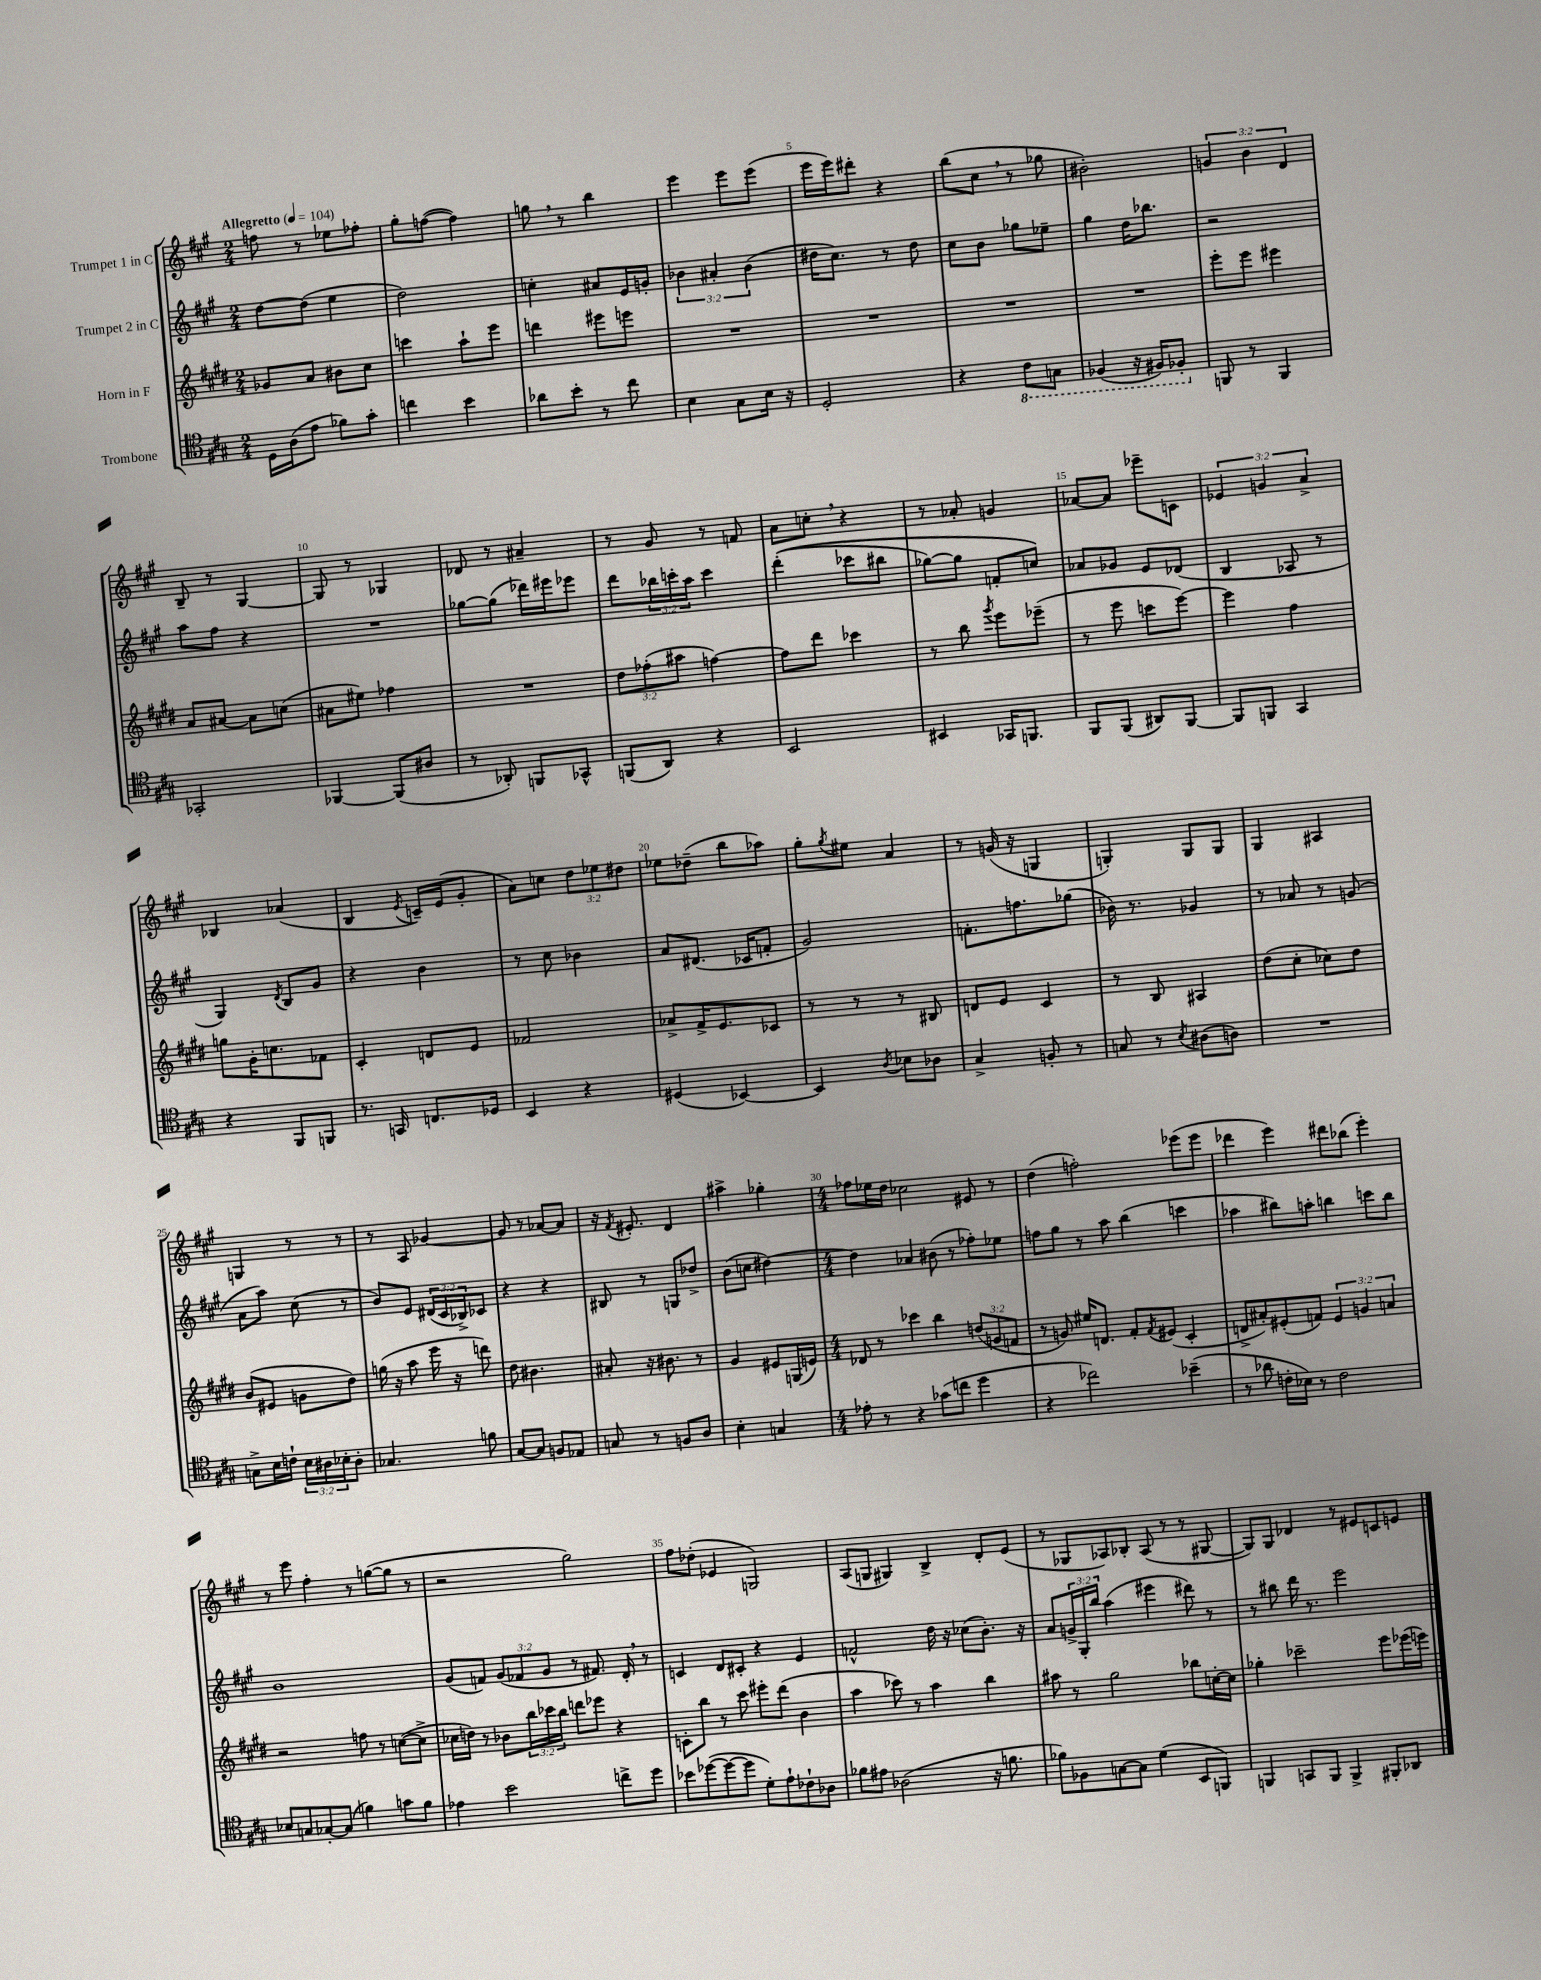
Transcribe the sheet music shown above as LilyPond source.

<<
\new StaffGroup <<
\new Staff = "s0" \with { instrumentName = "Trumpet 1 in C" } {
    \clef treble \key a \major \numericTimeSignature \time 2/4 \override Staff.TupletNumber.text = #tuplet-number::calc-fraction-text \tempo "Allegretto" 4 = 104
    f''8 r8 ees''8 fes''8-. |
    gis''8-. f''8~( f''4) |
    g''8 \breathe r8 b''4 |
    e'''4 e'''8 e'''8( |
    e'''16 e'''16) dis'''8-. r4 |
    b''8( cis''8 \breathe r8 ges''8 |
    bis'2-.) |
    \tuplet 3/2 { g'4 b'4 d'4 } |
    b8-- r8 gis4~ |
    gis8 r8 ges4 |
    des'8 r8 ais'4-- |
    r8 gis'8 r8 f'8 |
    a'8 c''8-. \breathe r4 |
    r8 aes'8-. g'4 |
    aes'8~ aes'8 ees'''8-- c'8 |
    \tuplet 3/2 { ees'4 g'4 a'4-> } |
    bes4 aes'4( |
    b4 \acciaccatura { e'8 } c'16--) e'16( gis'8-. |
    a'8) c''8 \tuplet 3/2 { d''8 ees''8 dis''8 } |
    ees''8 des''8--( b''8 aes''8) |
    gis''8-. \acciaccatura { gis''8 } eis''8 a'4 |
    r8 g'16( r16 g4 |
    g4-.) g8 g8 |
    gis4 ais4 |
    g4 r8 r8 |
    r8 a8 ges'4~ |
    ges'8 r8 aes'8~ aes'8 |
    r16 \acciaccatura { fis'8 } eis'8.-. d'4 |
    ais''4-> ges''4-. |
    \numericTimeSignature \time 4/4 fes''8 ees''16 d''16 ces''2 eis'8 r8 |
    d''4( f''2-.) ees'''8( ees'''8 |
    des'''4 e'''4) dis'''8 bes''8( e'''4-.) |
    r8 e'''8 fis''4-. r8 g''8~( g''8 r8 |
    r2 gis''2) |
    fis''8 des''8-.( ees'4 g2) |
    a8( g8 gis4) b4-> d'8-. e'8( |
    r8 ges8 aes8) bes8-. aes8( r8 r8 gis8~ |
    gis8) gis8 des'4 r8 eis'8 c'8 e'8 \bar "|." |
}
\new Staff = "s1" \with { instrumentName = "Trumpet 2 in C" } {
    \clef treble \key a \major \numericTimeSignature \time 2/4 \override Staff.TupletNumber.text = #tuplet-number::calc-fraction-text
    d''8~ d''8( e''4 |
    d''2) |
    c''4-. ais'8 e'16 g'16-. |
    \tuplet 3/2 { bes'4 ais'4-. bes'4( } |
    dis''16 cis''8.) r8 dis''8 |
    cis''8 b'8 ges''8 ees''8-- |
    gis''4 d''16 bes''8. |
    r2 |
    a''8 fis''8 r4 |
    R2 |
    ges''8~ ges''8( des'''16) eis'''16 ees'''8 |
    d'''8 \tuplet 3/2 { bes''16 c'''16-. a''16 } c'''4 |
    d'''4-.(\( ces'''8 bis''8 |
    ges''8~) ges''8 f'8-. c''8\) |
    aes'8 ges'8 e'8 des'8( |
    b4 aes8 r8 |
    gis4) \acciaccatura { d'8 } b8 gis'8 |
    r4 b'4 |
    r8 cis''8 bes'4 |
    a'8 dis'8.( ces'16 f'8-. |
    gis'2) |
    f'8.-. f''8. ges''8( |
    bes'16) r8. ges'4 |
    r8 aes'8 r8 g'8( |
    a'8 a''8) cis''8( r8 |
    b'8) e'8 \tuplet 3/2 { dis'16( cis'16 bes16->) } ces'8 |
    r4 r4 |
    bis8 r8 g8 des''8-> |
    b'8( c''8 dis''4~) |
    \numericTimeSignature \time 4/4 dis''4 aes'4 bis'8( r8 fes''8-.) ees''8 |
    f''8 gis''8 r8 a''8 b''4( c'''4 |
    aes''4 bis''8) a''8-. b''4 c'''8 b''8 |
    b'1 |
    gis'8( f'8) \tuplet 3/2 { gis'8( fes'8 gis'8 } r8 fis'8.) d'16-. \breathe r8 |
    c'4 d'8 cis'8-. r4 e'4 |
    f'2-^ d''16 r16 ces''8( b'8.-.) r16 |
    a'8 \tuplet 3/2 { g'16-> gis16-. b''16 } a''4( eis'''4 dis'''8) r8 |
    r8 bis''8 d'''16 r8. e'''2 \bar "|." |
}
\new Staff = "s2" \with { instrumentName = "Horn in F" } {
    \clef treble \key e \major \numericTimeSignature \time 2/4 \override Staff.TupletNumber.text = #tuplet-number::calc-fraction-text
    ges'8 a'8 bis'8 cis''8 |
    c'''4 a''8-! e'''8 |
    d'''4 eis'''8 e'''8 |
    R2 |
    R2 |
    R2 |
    R2 |
    e'''8-. e'''8 eis'''4 |
    a'8 ais'8~ ais'8 c''8( |
    ais'8 eis''8) fes''4 |
    R2 |
    \tuplet 3/2 { dis''8 fes''8-.( ais''8 } f''4~) |
    f''8 dis'''8 ces'''4 |
    r8 b''8 \acciaccatura { gis'''8 } e'''8 ees'''8--( |
    r8 e'''8 c'''8 e'''8~) |
    e'''4 fis''4 |
    g''8 gis'16-. c''8. fes'8 |
    cis'4-. d'8 e'8 |
    fes'2 |
    aes'8-> fis'16-> e'8. ces'8 |
    r8 r8 r8 bis8 |
    d'8 e'8 cis'4 |
    r8 b8 ais4 |
    dis''8( cis''8-. ces''8) dis''8 |
    b'8( eis'8 g'8 dis''8) |
    g''16( r16 a''8 e'''16 r16 d'''8) |
    dis''8 bis'4. |
    ais'8-. r16 bis'8. r8 |
    gis'4 eis'8 g16( e'16) |
    \numericTimeSignature \time 4/4 des'8 r8 ces'''4 b''4 \tuplet 3/2 { d''8( g'8 f'8 } |
    r8 g'8) eis''16 d'8. fis'8-. \acciaccatura { fis'8 } eis'8( cis'4-. |
    d'8-> ais'8-.) eis'8-.( f'8) \tuplet 3/2 { eis'4 g'4 a'4 } |
    r2 f''8 r8 c''8~( c''8-> |
    ces''16 d''16) r8 bes'8 \tuplet 3/2 { b''16 ces'''16 b''16 } d'''8 ees'''8 r4 |
    c'8-. b''8 r8 cis'''8 eis'''8-. dis'''8( b'4 |
    a''4 ces'''8) r8 a''4 b''4 |
    ais''8 r8 gis''2 bes''8 c''16~-. c''16 |
    ges''4-. ces'''2-- e'''8 ees'''16( e'''16) \bar "|." |
}
\new Staff = "s3" \with { instrumentName = "Trombone" } {
    \clef tenor \key a \major \numericTimeSignature \time 2/4 \override Staff.TupletNumber.text = #tuplet-number::calc-fraction-text
    d16 a16( e'8 fes'8) gis'8-. |
    c''4 b'4 |
    aes'8 b'8-. r8 cis''8 |
    b4 gis8 b16 r16 |
    d2-. |
    r4 \ottava #-1 cis8 g,8 |
    fes,4( r16 fis,16) fes,8-. \ottava #0 |
    f,8 r8 f,4 |
    ges,2-. |
    fes,4~ fes,8( ais8 |
    r8 aes,8-.) f,8 ges,8-^ |
    f,8( a,8) r4 |
    b,2 |
    bis,4 ges,16 f,8. |
    fis,8 fis,8( ais,8) fis,8~ |
    fis,8 f,8 gis,4 |
    r4 fis,8 f,8 |
    r8. g,16 c8. des16 |
    b,4 r4 |
    dis4( bes,4~) |
    bes,4 \acciaccatura { a8 } bes8 aes8 |
    gis4-> f8-. r8 |
    g8 r8 \acciaccatura { b8 } ais8( a8) |
    R2 |
    g8-> b16 c'16-! \tuplet 3/2 { b16 ais16 bes16-. } ais8-. |
    ges4. f'8 |
    gis8~ gis8 f8 ees8 |
    g8 r8 f8 a8 |
    b4-. g4 |
    \numericTimeSignature \time 4/4 ees'8-. r8 r4 ges'8( c''8 d''4 |
    r4 ces''2) bes'4--( |
    r8 aes'8 c'16-. bes16) r8 c'2 |
    bes8 g8 ges8~-. ges8( f'4) g'8 f'8 |
    ees'4 b'2 c''8-> d''8 |
    bes'8 des''8~( des''8~ des''8 d'8-.) e'8-! ces'8-! aes8 |
    fes'8 eis'8 aes2( r16 f'8. |
    fes'8) fes8 g8~ g8 d'4( b,8 f,8) |
    f,4 g,8 f,8 f,4-> fis,8-. aes,8 \bar "|." |
}
>>
>>
\layout { \context { \Score \override BarNumber.break-visibility = ##(#f #t #t) barNumberVisibility = #(every-nth-bar-number-visible 5) } }
